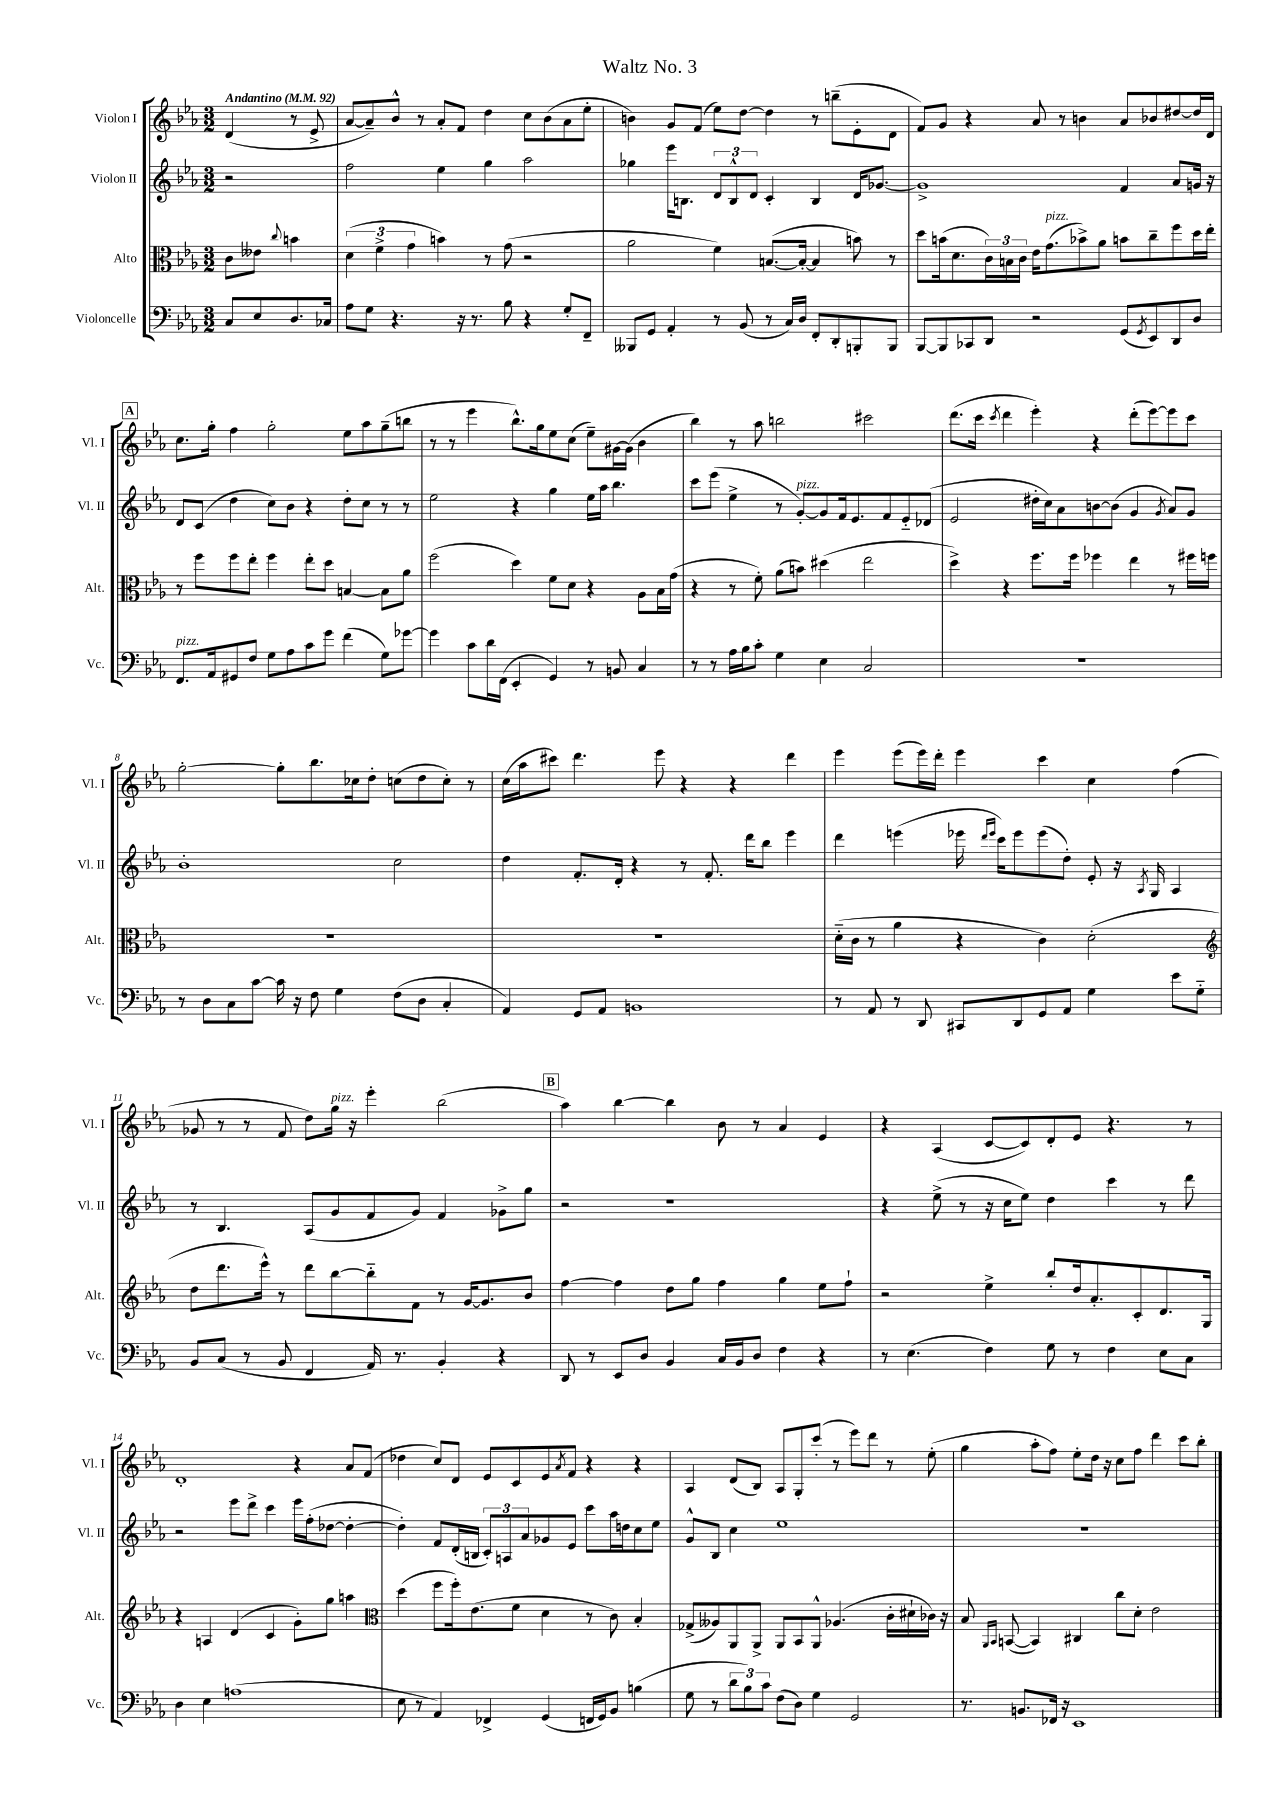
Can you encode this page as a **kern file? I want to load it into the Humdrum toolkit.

**kern	**kern	**kern	**kern
*part4	*part3	*part2	*part1
*staff4	*staff3	*staff2	*staff1
*I"Violoncelle	*I"Alto	*I"Violon II	*I"Violon I
*I'Vc.	*I'Alt.	*I'Vl. II	*I'Vl. I
*clefF4	*clefC3	*clefG2	*clefG2
*k[b-e-a-]	*k[b-e-a-]	*k[b-e-a-]	*k[b-e-a-]
*M3/2	*M3/2	*M3/2	*M3/2
*MM92	*MM92	*MM92	*MM92
=	=	=	=
!	!	!	!LO:TX:a:B:t=Andantino
8C/L	8c\L	2r	(4d/
8E-/	8e--X\J	.	.
.	8qqcc/	.	.
8.D/	4bn\	.	8r
.	.	.	8e-^/
16C-X/Jk	.	.	.
=1	=1	=1	=1
8A-\L	(6d\	2ff\	[8a-/L
8G\J	.	.	8a-~/])
.	6f^\	.	.
4.r	.	.	8b-^^/J
.	6g\	.	.
.	.	.	8r
.	4bn\)	4ee-\	8a-'/L
16r	.	.	8f/J
8.r	.	.	.
.	8r	4gg\	4dd\
8B-\	(8g\	.	.
4r	2r	2aa-\	8cc\L
.	.	.	(8b-\
8G'/L	.	.	8a-\
8FF~/J	.	.	8ee-'\J
=2	=2	=2	=2
8BBB--X/L	2a-\	4gg-X\	4bn\)
8GG/J	.	.	.
4AA-'/	.	16eee-\KL	8g/L
.	.	8.Bn\J	.
.	.	.	(8f/J
8r	4f\)	12d/L	8ee-\L)
.	.	12B^^/	.
(8BB-/	.	.	[8dd\J
.	.	12d/J	.
8r	([8.Bn/L	4c'/	4dd\]
16C/LL)	.	.	.
16D/JJ	16B'/Jk_	.	.
8FF'/L	4B/]	4B/	8r
8DD'/	.	.	(8bbn~\L
8BBBn'/	8bn\)	16d/KL	8e-'\
.	.	[8.g-X/J	.
8BBB/J	8r	.	8d\J
=3	=3	=3	=3
[8BBB-/L	8dd\L	1g-^]	8f/L)
8BBB-/]	(16bn\k	.	8g/J
.	8.d\	.	.
8CC-X/	.	.	4r
8DD/J	24c\L)	.	.
.	24Bn\	.	.
.	24c\JJ	.	.
2r	16e-\KL	.	8a-/
!	!LO:TX:a:i:t=pizz.	!	!
.	(8.g\	.	.
.	.	.	8r
.	8b-X^\)	.	4bn\
.	8a-\J	.	.
(8GG/L	8bn\L	4f/	8a-/L
8qGG/	.	.	.
8EE-/)	8cc~\	.	8b-X/
8DD/	8ff\	8a-/L	[8dd#X/
8D/J	16dd\L	16gn/Jk	16dd#/L]
.	16ee-'\JJ	16r	16d/JJ
!!LO:LB:g=z
!!LO:REH:place=s1:t=A
=4	=4	=4	=4
!LO:TX:a:i:t=pizz.	!	!	!
8.FF/L	8r	8d/L	8.cc\L
.	8ff\L	(8c/J	.
16AA-/k	.	.	16gg'\Jk
8GG#X/	8ff\	4dd\	4ff\
8F/J	8ee-'\J	.	.
8G\L	4ff\	8cc\L)	2gg'\
8A-\	.	8b-\J	.
8c\	8ee-'\L	4r	.
8g\J	8dd\J	.	.
(4f\	[4Bn/	8dd'\L	8ee-\L
.	.	8cc\J	8aa-\
8G\L)	8B\L]	8r	(8gg~\
[8g-X\J	8a-\J	8r	8bbn\J
=5	=5	=5	=5
4g-\]	(2ff\	2ee-\	8r
.	.	.	8r
8c\L	.	.	4eee-\
16d\L	.	.	.
(16FF\JJ	.	.	.
4EE-'/	4dd\)	4r	8.bb-^^\L)
.	.	.	16gg\k
4GG/)	8f\L	4gg\	8ee-\
.	8d\J	.	(8cc\J
8r	4r	16ee-\LL	8ee-~\L)
.	.	16aa-\JJ	.
8BBn/	.	4.bb-\	[16g#X\L
.	.	.	(16g#\JJ]
4C/	8A-\L	.	4b-\
.	16B-\L	.	.
.	(16g\JJ	.	.
=6	=6	=6	=6
8r	4r	8ccc\L	4bb-\)
8r	.	(8eee-\J	.
16A-\LL	8r	4ee-^\	8r
16B-\J	.	.	.
8c'\J	8f'\)	.	8aa-\
4G\	(8a-\L	8r	2bbn\
!	!	!LO:TX:a:i:t=pizz.	!
.	8bn\J)	[8g'/L)	.
4E-\	(4dd#X\	8g/]	.
.	.	16f/k	.
.	.	8.e-/	.
2C/	2ee-\	.	2ccc#X\
.	.	8f/	.
.	.	8e-/	.
.	.	(8d-X/J	.
=7	=7	=7	=7
1.r	4dd^\)	2e-/	(8.ddd\L
.	.	.	16ccc\Jk
.	.	.	8qccc/
.	4r	.	4ddd\
.	8.ff\L	16dd#X'\LL	4eee-'\)
.	.	16cc\J)	.
.	.	8a-\	.
.	16ff\Jk	.	.
.	4ff-X\	[8bn\	4r
.	.	(8b\J]	.
.	4ee-\	4g/	(8ddd'\L
.	.	.	[8eee-\)
.	.	8qg/	.
.	8r	8a-/L)	8eee-\]
.	16ff#X\LL	8g/J	8ccc\J
.	16ffn\JJ	.	.
!!LO:LB:g=z
=8	=8	=8	=8
8r	1.r	1b-'	[2gg'\
8D\L	.	.	.
8C\	.	.	.
[8c\J	.	.	.
16c\]	.	.	8gg'\L]
16r	.	.	.
8F\	.	.	8.bb-\
4G\	.	.	.
.	.	.	16cc-X\k
.	.	.	8dd'\J
(8F\L	.	2cc\	(8ccn\L
8D\J	.	.	8dd\
4C'/	.	.	8cc'\J)
.	.	.	8r
=9	=9	=9	=9
4AA-/)	1.r	4dd\	(16cc\LL
.	.	.	16aa-\J
.	.	.	8ccc#X\J)
8GG/L	.	8.f'/L	4.ddd\
8AA-/J	.	.	.
.	.	16d'/Jk	.
1BBn	.	4r	.
.	.	.	8eee-\
.	.	8r	4r
.	.	8.f'/	.
.	.	.	4r
.	.	16ddd\KL	.
.	.	8bb-\J	.
.	.	4eee-\	4ddd\
=10	=10	=10	=10
8r	(16d\LL	4ddd\	4eee-\
.	16c\JJ	.	.
8AA-/	8r	.	.
8r	4a-\	(4eeen\	(8eee-\L
8DD/	.	.	16eee-\L)
.	.	.	16ddd'\JJ
8CC#X/L	4r	16eee-X\	4eee-\
.	.	16qqddd/LL	.
.	.	16qqeee-/JJ	.
.	.	16ccc\KL)	.
8DD/	.	8eee-\	.
8GG/	4c\)	(8eee-\	4ccc\
8AA-/J	.	8dd'\J)	.
4G\	(2d'\	8e-'/	4cc\
.	.	16r	.
.	.	8qA-/	.
.	.	16G/	.
8e-\L	.	4A-/	(4ff\
8G\J	.	.	.
!!LO:LB:g=z
=11	=11	=11	=11
*	*clefG2	*	*
8BB-/L	8dd\L	8r	8g-X/
(8C/J	8.ddd\	4.B-/	8r
8r	.	.	8r
.	16eee-^^\Jk)	.	.
8BB-/	8r	.	8f/
4FF/	8ddd\L	(8A-/L	8dd\L)
!	!	!	!LO:TX:a:i:t=pizz.
.	[8bb-\	8g/	16gg\Jk
.	.	.	16r
16AA-/)	8bb-\]	8f/	4eee-'\
8.r	.	.	.
.	8f\J	8g/J)	.
4BB-'/	8r	4f/	(2bb-\
.	[16g/KL	.	.
.	8.g/]	.	.
4r	.	8g-X^\L	.
.	8b-/J	8gg\J	.
!!LO:REH:place=s1:t=B
=12	=12	=12	=12
8DD/	[4ff\	2r	4aa-\)
8r	.	.	.
8EE-/L	4ff\]	.	[4bb-\
8D/J	.	.	.
4BB-/	8dd\L	1r	4bb-\]
.	8gg\J	.	.
16C/LL	4ff\	.	8b-\
16BB-/J	.	.	.
8D/J	.	.	8r
4F\	4gg\	.	4a-/
4r	8ee-\L	.	4e-/
.	8ff`\J	.	.
=13	=13	=13	=13
8r	2r	4r	4r
(4.E-\	.	.	.
.	.	(8ee-^\	(4A-/
.	.	8r	.
4F\)	4ee-^\	16r	[8c/L
.	.	16cc\KL	.
.	.	8ee-\J)	8c/])
8G\	8bb-'/L	4dd\	8d'/
8r	16dd/k	.	8e-/J
.	8.a-'/	.	.
4F\	.	4ccc\	4.r
.	8c'/	.	.
8E-\L	8.d/	8r	.
8C\J	.	8ddd\	8r
.	16G/Jk	.	.
!!LO:LB:g=z
=14	=14	=14	=14
4D\	4r	2r	1d'
4E-\	4An/	.	.
(1An	(4d/	8eee-\L	.
.	.	8ddd^\J	.
.	4c/	4ccc\	.
.	8g'\L)	16eee-\LL	4r
.	.	(16ff'\J	.
.	8gg\J	[8dd-X\J	.
.	4aan\	4dd-'\_	8a-/L
.	.	.	(8f/J
=15	=15	=15	=15
*	*clefC3	*	*
8E-\	(4dd\	4dd-'\])	4dd-X\
8r	.	.	.
4AA-/)	8ff\L	8f/L	8cc/L)
.	16ff'\k)	(16d'/L	8d/J
.	(8.e-\	16Bn/JJ	.
4FF-X^/	.	12c'/L)	8e-/L
.	.	12An/	.
.	8f\J	.	8c/
.	.	12a-/	.
(4GG/	4d\	8g-X/	8e-/
.	.	.	8qa-/
.	.	8e-/J	8f/J
16FFn/LL	8r	8ccc\L	4r
16GG/J)	.	.	.
8BB-/J	8c\)	16aa-\L	.
.	.	16ddn\J	.
(4Bn\	4B-'/	8cc\	4r
.	.	8ee-\J	.
=16	=16	=16	=16
8G\	(8G-X^/L	8g^^/L	4A-/
8r	8A--X/)	8B-/J	.
12d\L	8AA-/	4cc\	(8d/L
12B-\)	.	.	.
.	8AA-^/J	.	8B-/J)
12c\J	.	.	.
(8F\L	8AA-/L	1ee-	8A-/L
8D\J)	8BB-/	.	8G'/
4G\	8AA-^^/J	.	(8ccc'/J
.	(4.A-X/	.	8r
2GG/	.	.	8eee-\L)
.	.	.	8ddd\J
.	16c'\LL	.	8r
.	16d#X`\	.	.
.	16c-X\JJ)	.	(8ee-'\
.	16r	.	.
=17	=17	=17	=17
8.r	8B-/	1.r	4gg\
.	16qqAA-/LL	.	.
.	16qqBB-/JJ	.	.
.	([8BBn/	.	.
8.BBn/L	.	.	.
.	4BB/])	.	8aa-'\L
16FF-X/Jk	.	.	8ff\J)
16r	.	.	.
1EE-	4C#X/	.	8ee-'\L
.	.	.	16dd\Jk
.	.	.	16r
.	8cc\L	.	8cc\L
.	8d'\J	.	8ff\J
.	2e-\	.	4ddd\
.	.	.	8ccc\L
.	.	.	8bb-'\J
==	==	==	==
*-	*-	*-	*-
